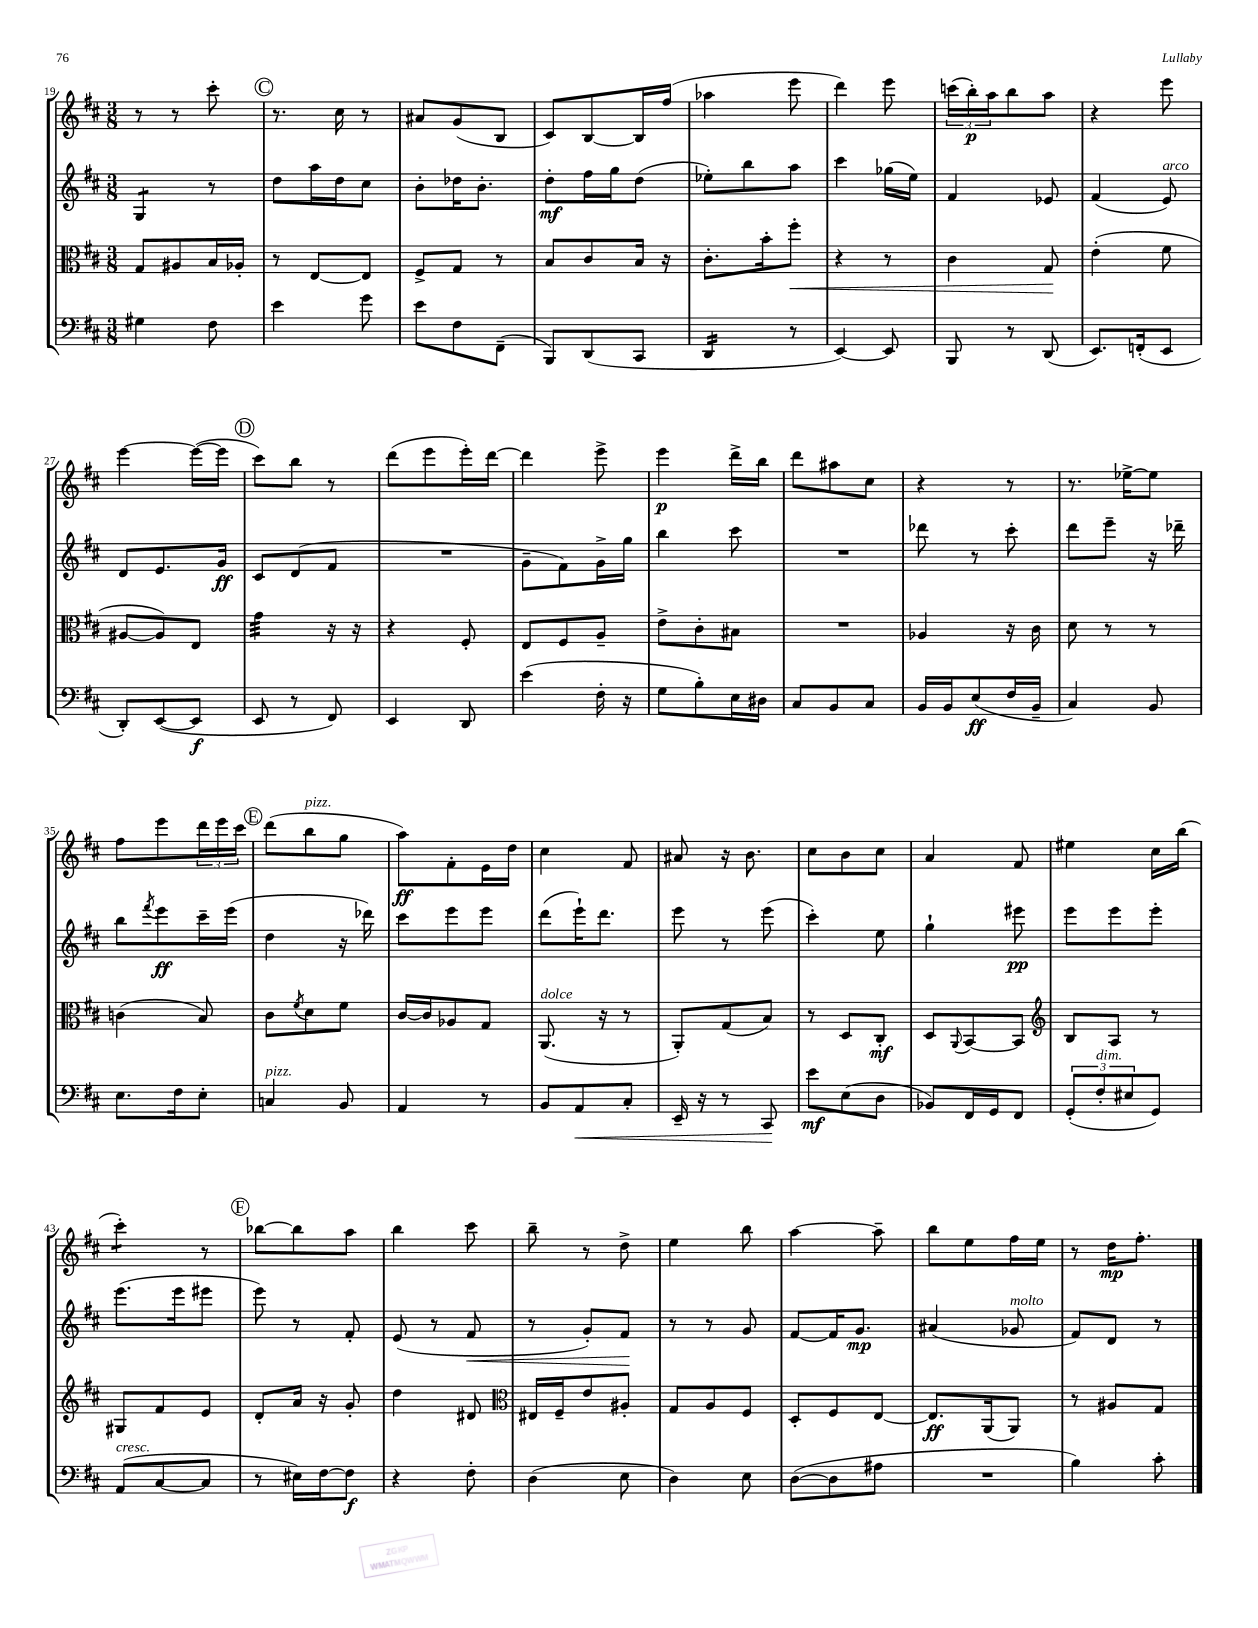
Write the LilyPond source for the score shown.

<<
\new StaffGroup <<
\new Staff = "s0" {
    \clef treble \key d \major \numericTimeSignature \time 3/8
    r8 r8 cis'''8-. |
    \mark \markup { \circle "C" } r8. cis''16 r8 |
    ais'8 g'8( b8 |
    cis'8) b8~ b16 fis''16( |
    aes''4 e'''8 |
    d'''4) e'''8 |
    \tuplet 3/2 { c'''16( b''16-.\p) a''16 } b''8 a''8 |
    r4 e'''8 |
    e'''4~ e'''16~( e'''16 |
    \mark \markup { \circle "D" } cis'''8) b''8 r8 |
    d'''8( e'''8 e'''16-.) d'''16~ |
    d'''4 e'''8-> |
    e'''4\p d'''16-> b''16 |
    d'''8 ais''8 cis''8 |
    r4 r8 |
    r8. ees''16~-> ees''8 |
    fis''8 e'''8 \tuplet 3/2 { d'''16 e'''16 cis'''16 } |
    \mark \markup { \circle "E" } d'''8( b''8^\markup { \italic "pizz." } g''8 |
    a''8\ff) fis'8-. e'16 d''16 |
    cis''4 fis'8 |
    ais'8 r16 b'8. |
    cis''8 b'8 cis''8 |
    a'4 fis'8 |
    eis''4 cis''16 b''16( |
    cis'''4:8-.) r8 |
    \mark \markup { \circle "F" } bes''8~ bes''8 a''8 |
    b''4 cis'''8 |
    b''8-- r8 d''8-> |
    e''4 b''8 |
    a''4~ a''8-- |
    b''8 e''8 fis''16 e''16 |
    r8 d''16\mp fis''8.-. \bar "|." |
}
\new Staff = "s1" {
    \clef treble \key d \major \numericTimeSignature \time 3/8
    g4:8 r8 |
    \mark \markup { \circle "C" } d''8 a''16 d''16 cis''8 |
    b'8-. des''16 b'8.-. |
    d''8-.\mf fis''16 g''16 d''8( |
    ees''8-.) b''8 a''8 |
    cis'''4 ges''16( e''16) |
    fis'4 ees'8 |
    fis'4( e'8^\markup { \italic "arco" }) |
    d'8 e'8. g'16\ff |
    \mark \markup { \circle "D" } cis'8 d'8( fis'8 |
    R4. |
    g'8-- fis'8) g'16-> g''16 |
    b''4 cis'''8 |
    R4. |
    des'''8 r8 cis'''8-. |
    d'''8 e'''8-- r16 des'''16-- |
    b''8 \acciaccatura { fis'''8 } e'''8\ff cis'''16-- e'''16( |
    \mark \markup { \circle "E" } d''4 r16 des'''16) |
    cis'''8 e'''8 e'''8 |
    d'''8( e'''16-!) d'''8. |
    e'''8 r8 e'''8( |
    cis'''4-.) e''8 |
    g''4-! eis'''8\pp |
    e'''8 e'''8 e'''8-. |
    e'''8.( e'''16 eis'''8 |
    \mark \markup { \circle "F" } e'''8) r8 fis'8-. |
    e'8( r8 fis'8\< |
    r8 g'8-.) fis'8\! |
    r8 r8 g'8 |
    fis'8~ fis'16 g'8.\mp |
    ais'4( ges'8^\markup { \italic "molto" } |
    fis'8) d'8 r8 \bar "|." |
}
\new Staff = "s2" {
    \clef alto \key d \major \numericTimeSignature \time 3/8
    g8 ais8 b16 aes16-. |
    \mark \markup { \circle "C" } r8 e8~ e8 |
    fis8-> g8 r8 |
    b8 cis'8 b16 r16 |
    cis'8.-. b'16-. fis''8-.\< |
    r4 r8 |
    cis'4 g8\! |
    e'4-.( fis'8 |
    ais8~ ais8) e8 |
    \mark \markup { \circle "D" } g'4:32 r16 r16 |
    r4 fis8-. |
    e8 fis8 a8-- |
    e'8-> cis'8-. bis8 |
    R4. |
    aes4 r16 cis'16 |
    d'8 r8 r8 |
    c'4( b8) |
    \mark \markup { \circle "E" } cis'8 \acciaccatura { fis'8 } d'8 fis'8 |
    cis'16~ cis'16 aes8 g8 |
    a,8.^\markup { \italic "dolce" }( r16 r8 |
    a,8-.) g8( b8) |
    r8 d8 cis8-.\mf |
    d8 \appoggiatura { a,8 } b,8~ b,8 |
    \clef treble b8 a8 r8 |
    gis8 fis'8 e'8 |
    \mark \markup { \circle "F" } d'8-. a'16 r16 g'8-. |
    d''4 dis'8 |
    \clef alto eis16 fis16-- e'8 ais8-. |
    g8 a8 fis8 |
    d8-. fis8 e8~ |
    e8.\ff a,16( a,8) |
    r8 ais8 g8 \bar "|." |
}
\new Staff = "s3" {
    \clef bass \key d \major \numericTimeSignature \time 3/8
    gis4 fis8 |
    \mark \markup { \circle "C" } e'4 g'8 |
    e'8 fis8 fis,8--( |
    b,,8) d,8( cis,8 |
    d,4:16 r8 |
    e,4~) e,8 |
    b,,8 r8 d,8( |
    e,8.) f,16-.( e,8 |
    d,8-.) e,8~( e,8\f |
    \mark \markup { \circle "D" } e,8 r8 fis,8) |
    e,4 d,8 |
    e'4( fis16-. r16 |
    g8 b8-.) e16 dis16 |
    cis8 b,8 cis8 |
    b,16 b,16 e8\ff( fis16 b,16-- |
    cis4) b,8 |
    e8. fis16 e8-. |
    \mark \markup { \circle "E" } c4^\markup { \italic "pizz." } b,8 |
    a,4 r8 |
    b,8 a,8\< cis8-. |
    e,16-- r16 r8 cis,8\! |
    e'8\mf e8( d8 |
    bes,8) fis,16 g,16 fis,8 |
    \tuplet 3/2 { g,8-.( fis8-.^\markup { \italic "dim." } eis8 } g,8) |
    a,8^\markup { \italic "cresc." }( cis8~ cis8 |
    \mark \markup { \circle "F" } r8 eis16) fis16~ fis8\f |
    r4 fis8-. |
    d4( e8 |
    d4) e8 |
    d8~( d8 ais8 |
    R4. |
    b4) cis'8-. \bar "|." |
}
>>
>>
\layout { \context { \Score currentBarNumber = #19 } }
